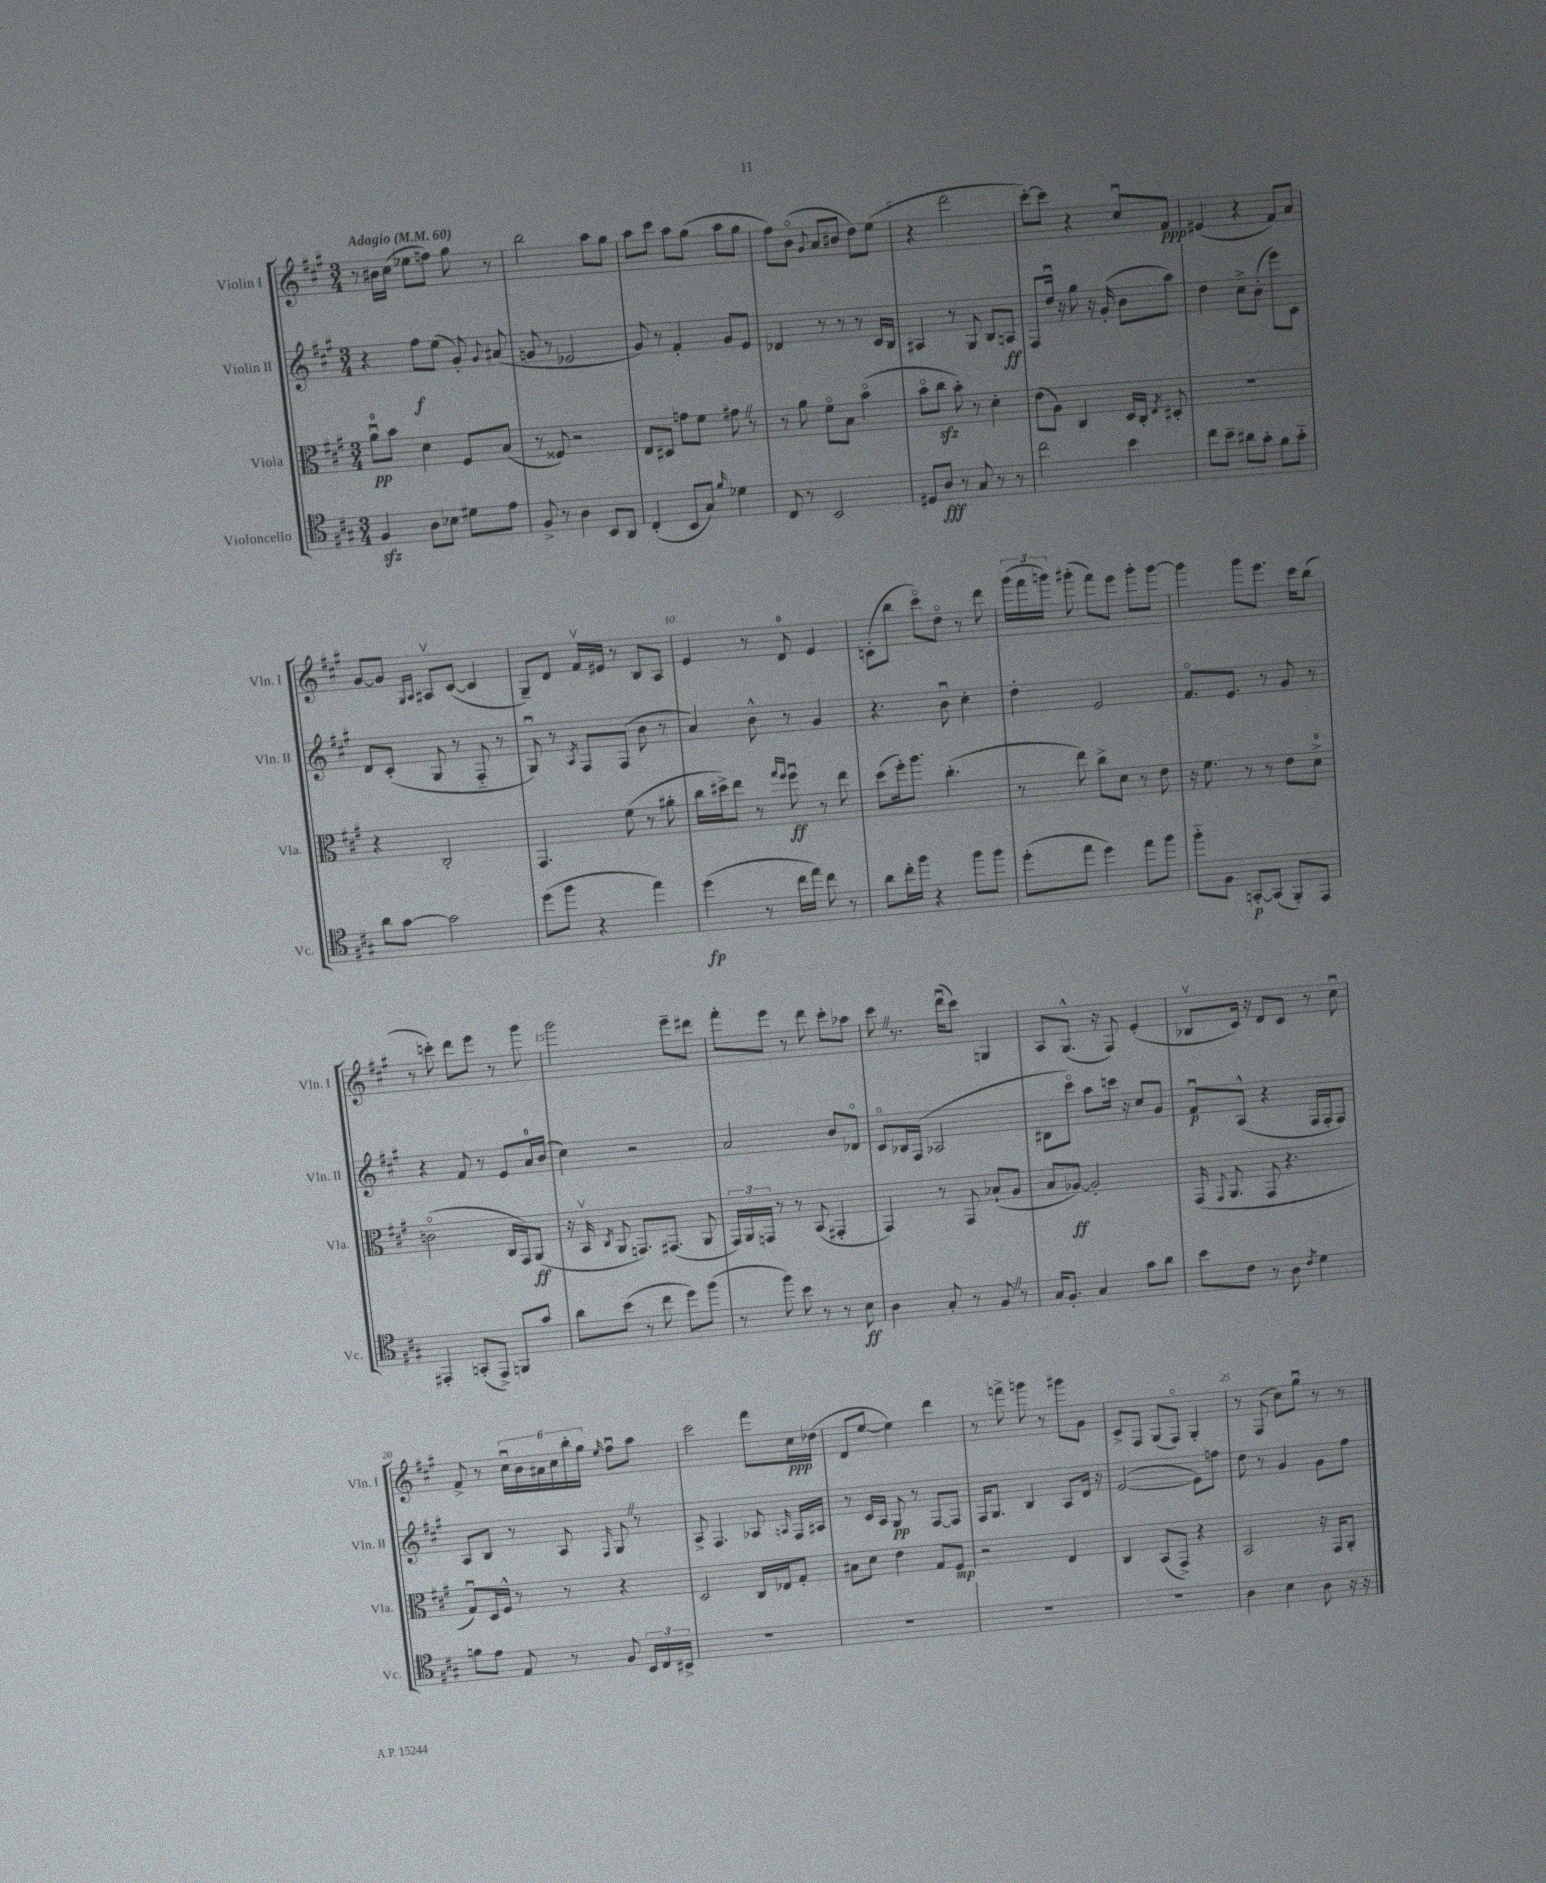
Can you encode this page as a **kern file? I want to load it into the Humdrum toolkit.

**kern	**kern	**kern	**kern
*staff4	*staff3	*staff2	*staff1
*clefC4	*clefC3	*clefG2	*clefG2
*k[f#c#g#]	*k[f#c#g#]	*k[f#c#g#]	*k[f#c#g#]
*M3/4	*M3/4	*M3/4	*M3/4
*MM60	*MM60	*MM60	*MM60
4F#	8au	4r	8r
.	8b	.	16b#
.	.	.	(16cc#
8A	4d	8ff#	8ee-
8B-	.	(8ee	8ff)
8d#	8F#	8g#')	8gg#
.	.	8qqg#	.
8e	(8B	(8a#	8r
=	=	=	=
8F#^	8r	8g	2bb
8r	8F##)	8r	.
4A	2r	2e-	.
8BB	.	.	8aa
8AA	.	.	8gg#
=	=	=	=
(4C#'	8E	8g#)	8aa
.	8D#	8r	8ccc#
8BB	8g	4f#'	8aa
8G#)	8f#	.	(8gg#
16qqf#	.	.	.
4d-	8g#	8g#	8aa
.	8r	8e	8gg#
=	=	=	=
8C#	8r	4d-	8ff#)
8r	8a	.	(8bo
.	.	.	8qqg#
2BB	8f#o	8r	8a
.	8B	8r	8b#
.	(4bo	8r	8dd)
.	.	16c#	(8ee
.	.	16B	.
=	=	=	=
8D#	8bo	4A#	4r
8A	8cc#	.	.
8r	8b')	8r	2ddd
8G#	8r	8G#	.
8r	4d'	8B	.
8r	.	8A	.
=	=	=	=
2cc#	(8e	8F#	[8ccc#')
.	8A)	16ddu	8ccc#]
.	.	16r	.
.	4C#	8gg#	4r
.	.	16r	.
.	.	(16g#'	.
4b	16D	8b	8cc#u
.	16C#'	.	.
.	8qE	.	.
.	8D#'	8aa)	8f#
=	=	=	=
8cc#	2.r	4dd	(4e#
8b~	.	.	.
8a#	.	8cc#^	4r
8g#'	.	(8b'	.
8f#	.	8eee)	8f#)
8g#'~	.	8c#	8a
=	=	=	=
8a	4r	8d	[8g#
[8g#	.	(8c#'	8g#]
.	.	.	16qqG#
.	.	.	16qqA
2g#]	2C#'	8G#	8A#v
.	.	8r	([8c#
.	.	8F#'~	4c#]
.	.	8r	.
=	=	=	=
(8dd	4.GG#	8G#u)	8G#~)
8ff#	.	8r	8d
.	.	8qA	.
4r	.	8F#	16f#v
.	.	.	16e#
.	(8f#	(8F#	8r
4ee)	8r	8b	8B
.	8a#'	8r	8A
=	=	=	=
(4dd	16cc#	4a)	4e
.	16dd#^)	.	.
.	8ee	.	.
8r	8r	8b^^	8r
.	16qqgg#	.	.
.	16qqff#	.	.
16cc#	8ff#u	8r	8d
16ee)	.	.	.
8cc#	8r	4g#	4e
8r	8ee	.	.
=	=	=	=
8a	(8dd	4.r	(8c'
16cc#'	16ff#')	.	8bb
16ff#	8.aa	.	.
4r	.	.	8ccc#o)
.	(4.cc#'	8bu	8ddo
8ff#	.	4cc#'	8r
8ff#	.	.	8ddd
=	=	=	=
(8dd'	8r	4dd'	(24ggg#
.	.	.	24fff#
.	.	.	24ggg)
8ee	8ee)	.	(8ggg#'
4dd)	8cc#^	2e	8fff#)
.	8d	.	8eee
8ee	8r	.	8ggg#'
8ff#	8e	.	[8ggg#
=	=	=	=
8ff#'~	16r	8.f#o	4ggg#]
.	8.f#	.	.
8F#	.	.	.
.	.	8.e	.
[8GG'	8r	.	8ggg#
(8GG]	8r	8r	8.eee
8FF#')	8e	8g#	.
.	.	.	16ccc#
8EE	8d^	8r	(8bb
=	=	=	=
4EE#'	(2co	4r	8r
.	.	.	8ccc')
(8GG'	.	8f#	8ddd
8EE#^)	.	8r	8eee
8FF	16C#	8e	8r
.	16GG#)	.	.
8g#	(8AA	16a	8ggg#
.	.	(16b	.
=	=	=	=
8a	16r	4cc#)	2ggg#
.	16BBv	.	.
.	8qC#	.	.
(8b	8AA	.	.
8r	8.GG)	2r	.
8cc#	.	.	.
.	(8.GG#	.	.
8dd)	.	.	8eee~
(8ff#	8AA	.	8ddd#
=	=	=	=
8r	24GG#)	2a	8fff#'
.	24AA	.	.
.	24GG	.	.
8ff#)	8r	.	8eee
8b	8r	.	8r
8r	(8BB	.	8ddd
8r	4GG#'	8b	8ccc#'
8B	.	8d-o	8aa-
=	=	=	=
4A	4GG#)	8c#o	8ccc#
.	.	16B-	8.r
.	.	(16F#	.
8G#'	8r	2A-	.
.	.	.	(16dddu
8r	8GG#	.	8ccc#)
8F#	(8B-`	.	4G
8r	8A	.	.
=	=	=	=
16G#	8B	8B#	8A
8.F#'	.	.	.
.	[8A-)	8ccc#o)	(8.G#^^
4G#	2A-']	8aa	.
.	.	.	16r
.	.	16ccc	8F#)
.	.	16r	.
8g#	.	8cc#	(4e'
8a	.	8g#	.
=	=	=	=
8b	(16GG#	8f#u	8B-v
.	8qqGG#	.	.
.	8.AA	.	.
8c#	.	(8A^^	16c#)
.	.	.	16r
8r	8GG#	4r	8d
8A	4.r	.	8c#
8qc#	.	.	.
4d	.	16F#	8r
.	.	16F#'	.
.	.	8F#)	8cc#u
=	=	=	=
8f	8G#u)	8A	8f#^
8e	16D	8B	8r
.	16F#^^	.	.
8E	8r	8r	24cc#u
.	.	.	24b
.	.	.	24a#
8r	8r	8A	24cc#
.	.	.	24bb'
.	.	.	24gg#
.	.	16qqF#	16qqee
8F#	4r	8G#	8ff#u
24BB	.	8r	8aa
24C#	.	.	.
24BB#^	.	.	.
=	=	=	=
2.r	2D	8A^	2ccc#
.	.	4.F#	.
.	16C#	8A-	8fff#
.	16E-	.	.
.	.	16qqA	.
.	8G#'	16F#	16cc#
.	.	16A#	(16dd-
=	=	=	=
2.r	8B#	8r	8d
.	8d	16c#	[8ee
.	.	16A	.
.	4e	8G#	4ee])
.	.	8r	.
.	8G#	[8F#	4ddd
.	8F#	8F#]	.
=	=	=	=
2.r	2r	16F#	8r
.	.	8.G#	.
.	.	.	8fff^
.	.	4B	8ggg
.	.	.	8r
.	4E	8A	8ggg#
.	.	16d	8g#
.	.	16r	.
=	=	=	=
2.r	4C#	([2e	8c#^
.	.	.	8F#
.	(8BB	.	(8G#
.	8GG#^)	.	8F#o)
.	4r	8e])	4G#'
.	.	8ff	.
=	=	=	=
4A	2BB	8dd	8r
.	.	8r	(8F#
4B	.	4g#	8cc#)
.	.	.	8gg#u
8A	16r	8g#	8r
.	16GG#	.	.
16r	8AA'	8ff#	8r
16r	.	.	.
==	==	==	==
*-	*-	*-	*-
